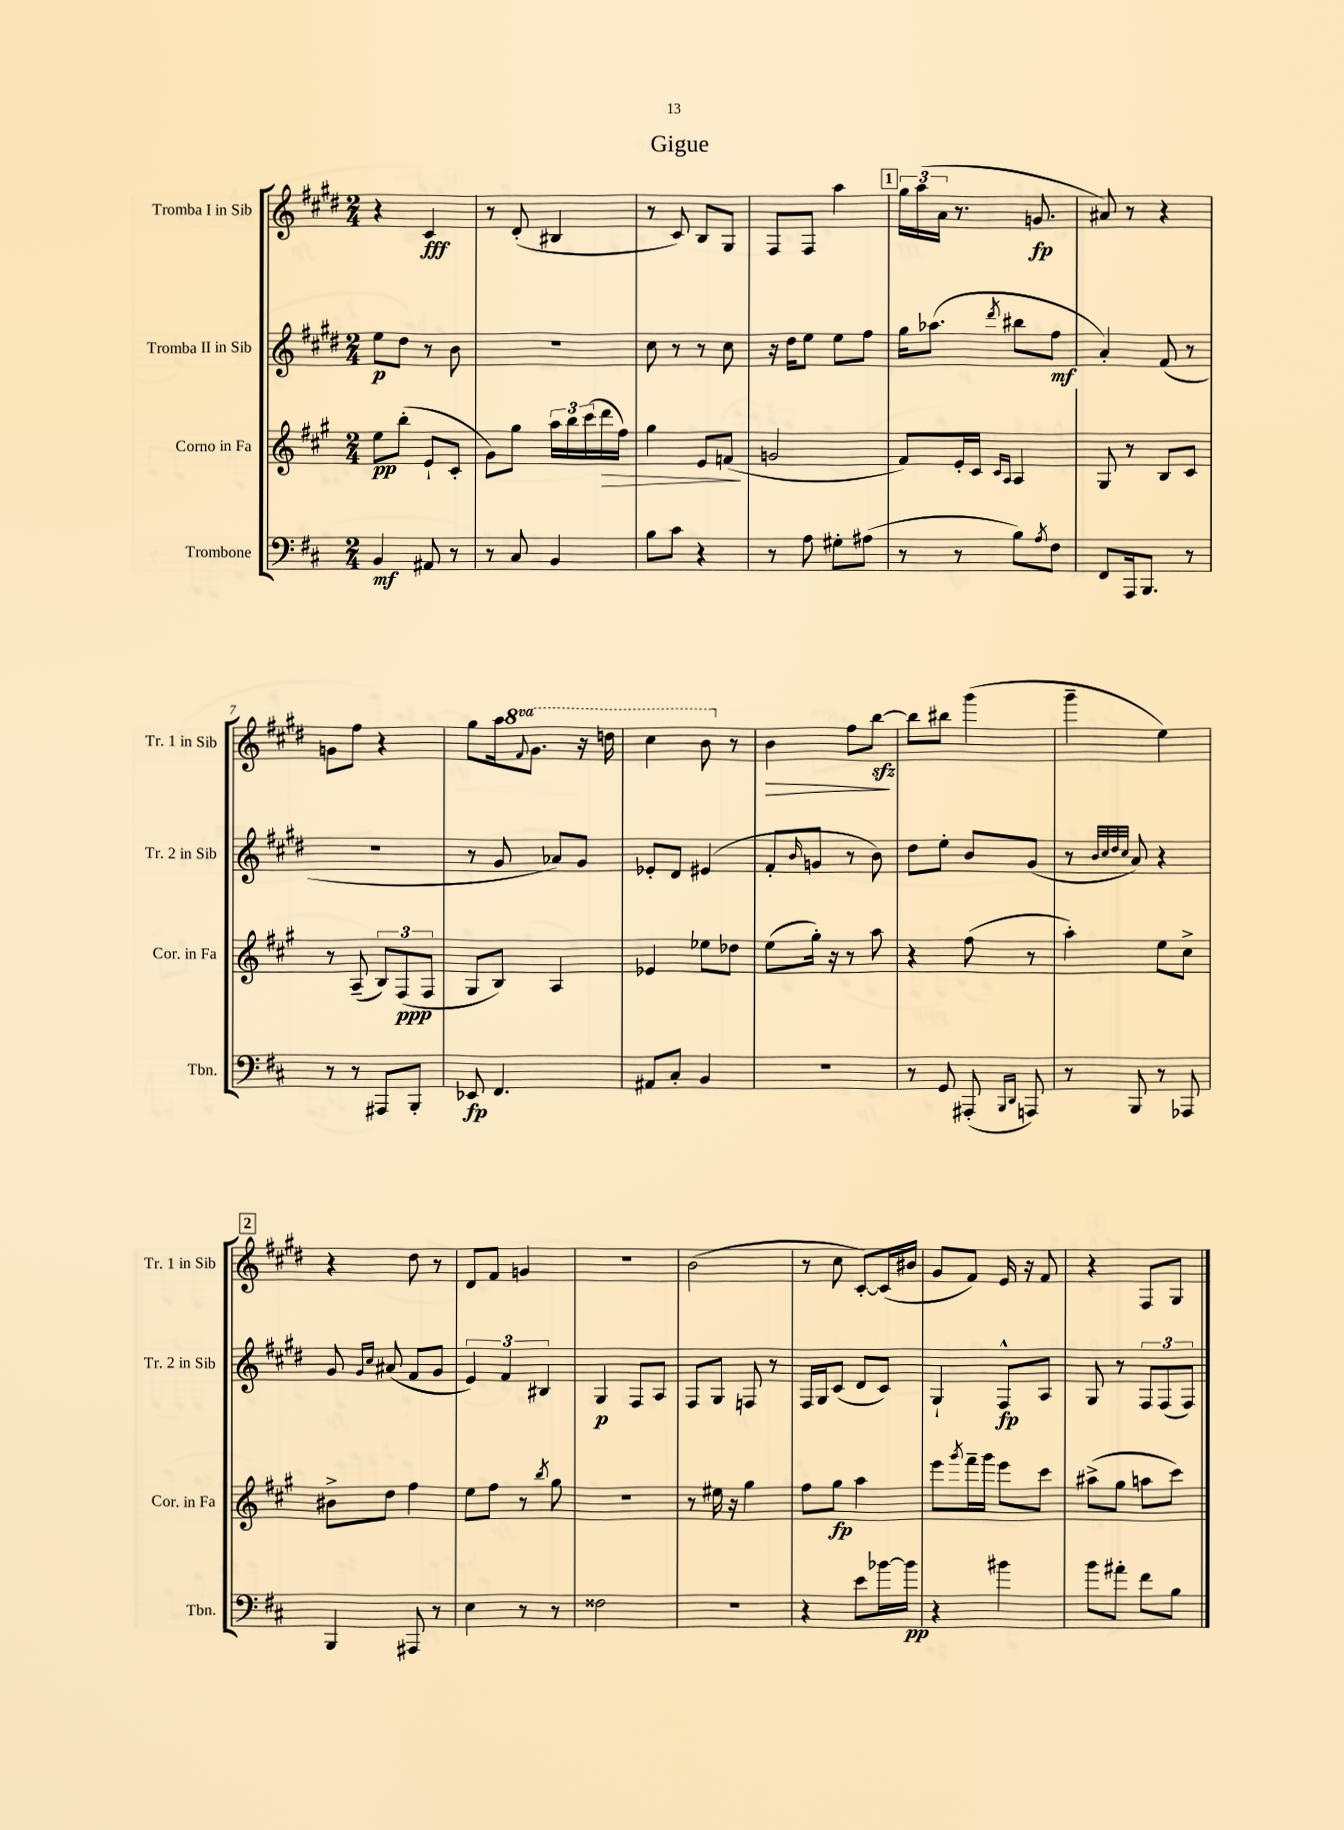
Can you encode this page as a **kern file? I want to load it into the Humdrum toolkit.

**kern	**kern	**kern	**kern
*staff4	*staff3	*staff2	*staff1
*clefF4	*clefG2	*clefG2	*clefG2
*k[f#c#]	*k[f#c#g#]	*k[f#c#g#d#]	*k[f#c#g#d#]
*M2/4	*M2/4	*M2/4	*M2/4
4BB	8ee	8ee	4r
.	(8bb'	8dd#	.
8AA#	8e`	8r	4c#
8r	8c#'	8b	.
=	=	=	=
8r	8g#)	2r	8r
8C#	8gg#	.	(8d#'
4BB	24aa	.	4B#
.	24bb	.	.
.	(24ccc#	.	.
.	16ddd	.	.
.	16ff#)	.	.
=	=	=	=
8B	4gg#	8cc#	8r
8c#	.	8r	8c#)
4r	8e	8r	8B
.	(8f	8cc#	8G#
=	=	=	=
8r	2g	16r	8F#
.	.	16dd#	.
8A	.	8ee	8F#
8G#'	.	8ee	4aa
(8A#	.	8ff#	.
=	=	=	=
8r	8f#)	16gg#	24gg#
.	.	.	(24aa
.	.	(8.aa-	.
.	.	.	24a
8r	16e'	.	8.r
.	16c#	.	.
.	16qqc#	.	.
.	16qqA	8qddd#	.
8B)	4A	8bb#	.
.	.	.	8.g
8qA	.	.	.
8F#	.	8ff#	.
=	=	=	=
8FF#	8G#	4a')	8a#)
16AAA	8r	.	8r
8.BBB	.	.	.
.	8B	(8f#	4r
8r	8c#	8r	.
=	=	=	=
8r	8r	2r	8g
8r	(8A~	.	8ff#
8AAA#	12B)	.	4r
.	(12F#	.	.
8BBB'	.	.	.
.	12F#	.	.
=	=	=	=
8EE-	8G#	8r	8gg#
4.FF#	8B)	8g#	16aa
.	.	.	8qqff#
.	.	.	8.gg#
.	4A	8a-)	.
.	.	8g#	16r
.	.	.	16ddd
=	=	=	=
8AA#	4e-	8e-'	4ccc#
8C#'	.	8d#	.
4BB	8ee-	(4e#	8bb
.	8dd-	.	8r
=	=	=	=
2r	(8ee	8f#'	4b
.	.	16qqb	.
.	16gg#')	8g	.
.	16r	.	.
.	8r	8r	8ff#
.	8aa	8b)	[8bb
=	=	=	=
8r	4r	8dd#	8bb]
8GG	.	8ee'	8bb#
(8AAA#'	(8ff#	8b	(4ggg#
16qqBBB	.	.	.
16qqDD	.	.	.
8AAA)	8r	(8g#	.
=	=	=	=
8r	4aa')	8r	4ggg#~
.	.	32qqb	.
.	.	32qqcc#	.
.	.	32qqdd#	.
.	.	32qqcc#	.
8BBB	.	8a)	.
8r	8ee	4r	4ee)
8AAA-	8cc#^	.	.
=	=	=	=
4BBB	8b#^	8g#	4r
.	.	16qqg#	.
.	.	16qqcc#	.
.	8dd	(8a#	.
8AAA#	4ff#	8f#	8dd#
8r	.	8g#	8r
=	=	=	=
4E	8ee	6e)	8d#
.	8ff#	.	8f#
.	.	6f#	.
8r	8r	.	4g
.	.	6B#	.
.	8qbb	.	.
8r	8gg#	.	.
=	=	=	=
2F##	2r	4G#	2r
.	.	8F#	.
.	.	8A	.
=	=	=	=
2r	8r	8F#	(2b
.	16ee#	8G#	.
.	16r	.	.
.	4gg#	8F	.
.	.	8r	.
=	=	=	=
4r	8ff#	16F#	8r
.	.	16G#	.
.	8gg#	(8c#	8cc#
8e	4aa	8d#	[8c#')
[16b-	.	8c#)	(16c#]
16b-]	.	.	16b#
=	=	=	=
4r	8eee	4G#`	8g#
.	8qggg#	.	.
.	16fff#~	.	8f#)
.	16ggg#	.	.
4b#	8eee	8F#^^	16e
.	.	.	16r
.	8ccc#	8A	8f#
=	=	=	=
8b	(8aa#^	8G#	4r
8a#'	8gg#	8r	.
8f#	8aa	12F#	8F#
.	.	(12F#	.
8B	8ccc#)	.	8G#
.	.	12F#)	.
==	==	==	==
*-	*-	*-	*-
